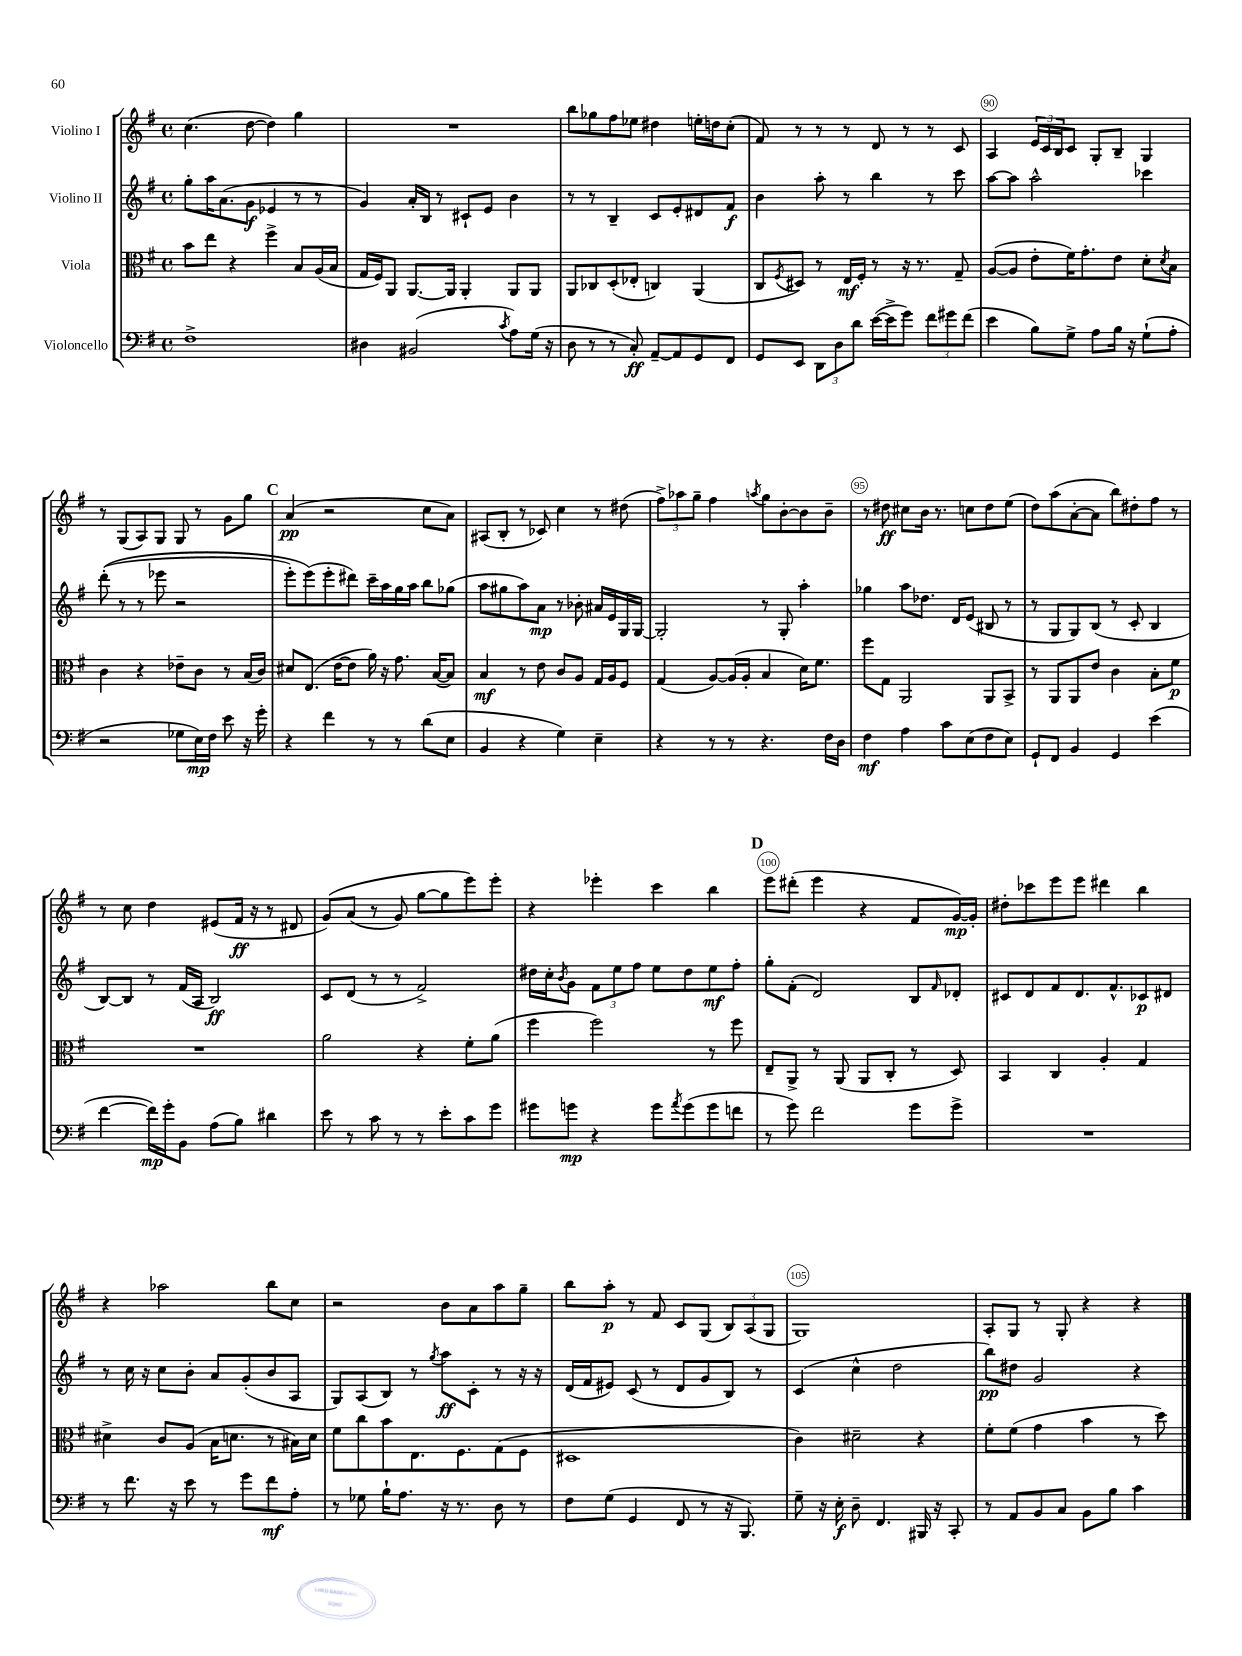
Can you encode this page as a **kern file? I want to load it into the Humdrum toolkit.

**kern	**kern	**kern	**kern
*staff4	*staff3	*staff2	*staff1
*clefF4	*clefC3	*clefG2	*clefG2
*k[f#]	*k[f#]	*k[f#]	*k[f#]
*M4/4	*M4/4	*M4/4	*M4/4
*met(c)	*met(c)	*met(c)	*met(c)
1F#^	8b	8gg'	(4.cc
.	8ee	16aa	.
.	.	(8.a	.
.	4r	.	.
.	.	8g	[8dd
.	4ff#^	4e-	4dd])
.	8B	8r	4gg
.	(16A	8r	.
.	16B	.	.
=	=	=	=
4D#	16G	4g)	1r
.	16F#)	.	.
.	8AA	.	.
(2BB#	[8.AA	16a'	.
.	.	16B	.
.	.	8r	.
.	16AA]	.	.
.	4AA'	8c#`	.
.	.	8e	.
8qc	.	.	.
8A)	8AA	4b	.
(16G	8AA	.	.
16r	.	.	.
=	=	=	=
8D	8AA	8r	8bb
8r	8C-	8r	8gg-
8r	(8D'	4B~	8ff#
8C')	8E-'	.	8ee-
[8AA~	4C)	8c	4dd#
8AA]	.	8e'	.
8GG	(4AA	8d#	16ee'
.	.	.	16dd
8FF#	.	8f#	(8cc'
=	=	=	=
8GG	8C	4b	8f#)
.	8qF#	.	.
8EE	8D#)	.	8r
12DD	8r	8aa'	8r
12D	.	.	.
.	16E	8r	8r
12d	.	.	.
.	16F#'	.	.
([16e	8r	4bb	8d
16e^]	.	.	.
8g)	16r	.	8r
.	8.r	.	.
12f#	.	8r	8r
12g#	.	.	.
.	8G~	8ccc	8c
(12f#	.	.	.
=	=	=	=
4e	([8A	[8aa	4A
.	8A]	8aa]	.
8B)	8e'	2aa^^	24e
.	.	.	24c
.	.	.	24B
8G^	16f#)	.	8c
.	8.g'	.	.
8A	.	.	8G'
16B	8e	.	8B~
16r	.	.	.
(8G`	8d'	4ccc-	4G
.	8qd	.	.
8A'	8B	.	.
=	=	=	=
2r	4c	&((8ddd'	8r
.	.	8r	(8G
.	4r	8r	8A)
.	.	8eee-	8G
8G-	8e-~	2r	8G
16E)	8c	.	8r
16F#	.	.	.
8e	8r	.	8g
16r	(16B	.	8gg
16g'	16c)	.	.
=	=	=	=
4r	8d#	8eee')	(4a
.	(8.E	(8eee&)	.
4f#	.	8eee'	2r
.	[16e	.	.
.	8e]	8ddd#)	.
8r	16a)	16ccc~	.
.	16r	16aa	.
8r	8.g	16gg	.
.	.	16aa	.
(8d	.	8bb	8cc
.	([16B	.	.
8E	8B])	(8gg-	8a)
=	=	=	=
4BB	4B	8aa	(8A#
.	.	8gg#	8B'
4r	8r	8aa)	8r
.	8e	8a	8c-)
4G)	8c	8r	4cc
.	8A	8b-'	.
4E~	16G	16a#	8r
.	16A	16e	.
.	8F#	16G	(8dd#
.	.	[16G	.
=	=	=	=
4r	(4G	2G']	12ff#^)
.	.	.	12aa-
.	.	.	12gg~
8r	[8A)	.	4ff#
8r	(16A]	.	.
.	16A'	.	.
.	.	.	8qaa
4.r	4B	8r	8gg
.	.	8G'	[8b'
.	16d)	4aa'	8b]
.	8.f#	.	.
16F#	.	.	8b~
16D	.	.	.
=	=	=	=
4F#	8ff#	4gg-	8r
.	8G	.	8dd#
4A	2AA	8aa	8cc#
.	.	8.dd-	16b
.	.	.	8.r
8c	.	.	.
.	.	16d	.
(8E	.	(8e	8cc
8F#	8AA	8B#	8dd#
8E)	8BB^	8r	(8ee
=	=	=	=
8GG`	8r	8r	8dd)
8FF#	8AA	8G	(8aa
4BB	8AA	8G)	[8a'
.	8e	(8B	8a]
4GG	4c	8r	8bb)
.	.	8c'	8dd#'
(4e	8B'	4B	8ff#
.	8f#	.	8r
=	=	=	=
[4f#	1r	[8B)	8r
.	.	8B]	8cc
16f#])	.	8r	4dd
16g'	.	.	.
8BB	.	(16f#	.
.	.	16A	.
(8A	.	2B)	(8e#
8B)	.	.	16f#
.	.	.	16r
4d#	.	.	8r
.	.	.	8d#
=	=	=	=
8e	2a	8c	&(8g)
8r	.	(8d	(8a
8c	.	8r	8r
8r	.	8r	8g)
8r	4r	2f#^)	[8gg
8e'	.	.	8gg]
8c	8f#'	.	8eee&)
8g	(8a	.	8eee'
=	=	=	=
8g#	4ff#	16dd#	4r
.	.	16cc'	.
.	.	8qb	.
8g	.	8g	.
4r	2ff#)	12f#	4eee-'
.	.	12ee	.
.	.	12ff#	.
8g	.	8ee	4ccc
8qa	.	.	.
(8g	.	8dd#	.
8g	8r	8ee	4bb
8f	8ff#	8ff#'	.
=	=	=	=
8r	8E~	8gg'	8eee
8g)	8AA^	(8f#'	(8ddd#'
2f#	8r	2d)	4eee
.	(8AA	.	.
.	8AA	.	4r
.	8C'	.	.
8g	8r	8B	8f#
.	.	16qqf#	.
8g^	8D)	8d-'	[16g)
.	.	.	16g']
=	=	=	=
1r	4BB	8c#	8dd#'
.	.	8d	8ccc-
.	4C	8f#	8eee
.	.	8.d	8eee
.	4A'	.	4ddd#
.	.	8.f#^^	.
.	4G	8c-	4bb
.	.	8d#	.
=	=	=	=
8r	4d#^	8r	4r
8.f#	.	16cc	.
.	.	16r	.
.	8c	8cc	2aa-
16r	.	.	.
8e	(8A	8b'	.
8r	16B	8a	.
.	8.d	.	.
8g	.	(8g'	.
8f#	8r	8b	8bb
8A'	16B#)	8A	8cc
.	16d	.	.
=	=	=	=
8r	8f#	8G)	2r
8G-	8cc	(8A	.
16B`	8b	8B)	.
8.A	.	.	.
.	8.E	8r	.
.	.	8qgg	.
16r	.	8aa	8b
8.r	8.F#	.	.
.	.	8c'	8a
8D	(8G	8r	8aa
8r	8F#	16r	8gg~
.	.	16r	.
=	=	=	=
8F#	1D#	(16d	8bb
.	.	16f#	.
(8G	.	8e#)	8aa'
4GG	.	(8c	8r
.	.	8r	8f#
8FF#	.	8d	8c
8r	.	8g	(8G
16r	.	8B)	12B)
8.BBB)	.	.	.
.	.	.	(12A
.	.	8r	.
.	.	.	12G
=	=	=	=
8G~	4c)	(4c	1G)
16r	.	.	.
16E'	.	.	.
8D~	2d#~	4cc^^	.
4.FF#	.	.	.
.	.	2dd	.
16BBB#	4r	.	.
16r	.	.	.
8CC'	.	.	.
=	=	=	=
8r	8f#'	8bb)	8A'
8AA	(8f#	8dd#	8G
8BB	4g	2g	8r
8C	.	.	8G'
8BB	4b	.	4r
8B	.	.	.
4c	8r	4r	4r
.	8dd)	.	.
==	==	==	==
*-	*-	*-	*-
